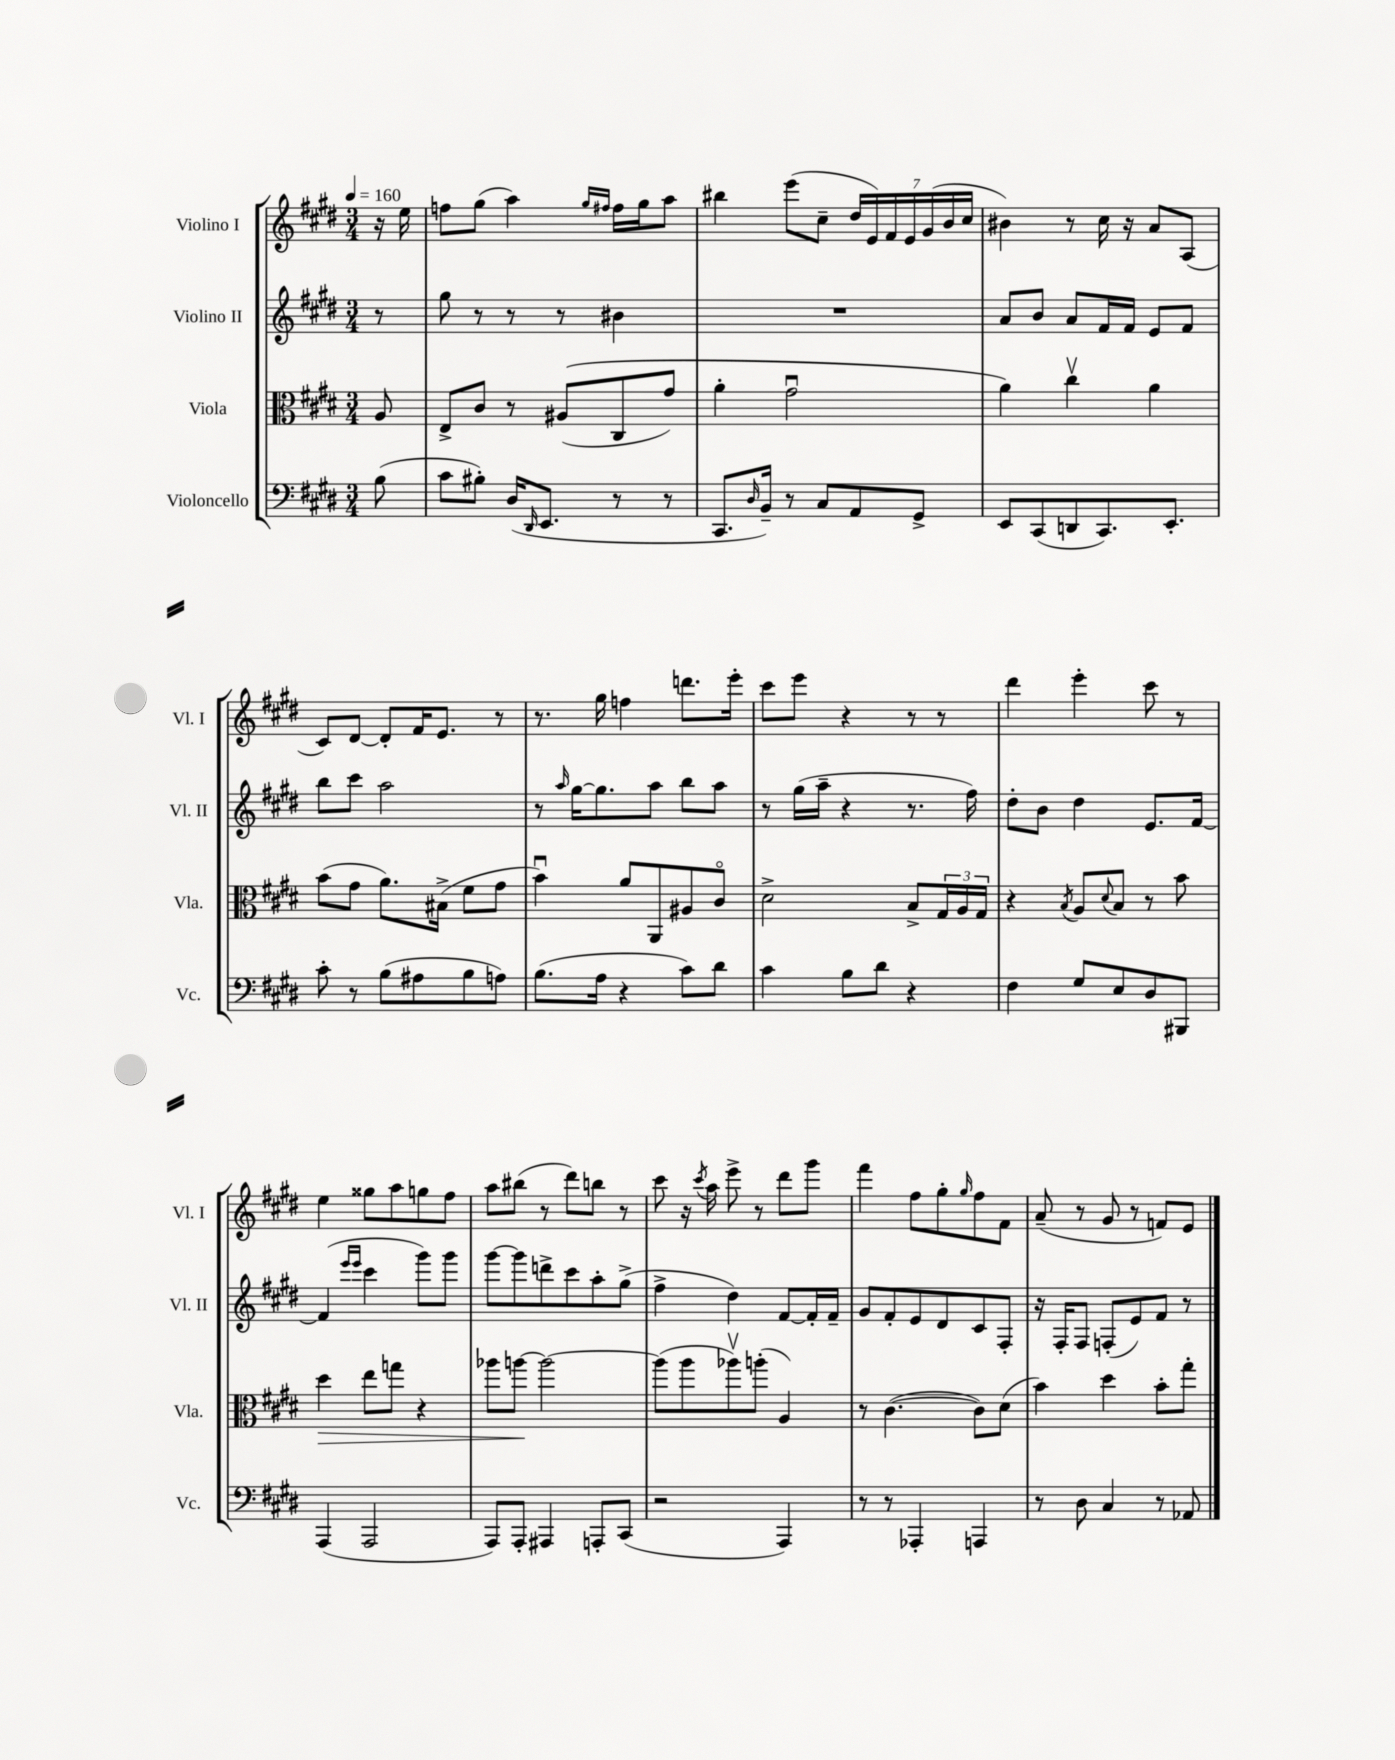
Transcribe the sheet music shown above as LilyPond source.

<<
\new StaffGroup <<
\new Staff = "s0" \with { instrumentName = "Violino I" shortInstrumentName = "Vl. I" } {
    \clef treble \key e \major \numericTimeSignature \time 3/4 \partial 8 \tempo 4 = 160
    r16 e''16 |
    f''8 gis''8( a''4) \grace { gis''16 fis''16 } fis''16 gis''16 a''8 |
    bis''4 e'''8( cis''8-- \tuplet 7/4 { dis''16 e'16) fis'16 e'16 gis'16( b'16 cis''16 } |
    bis'4) r8 cis''16 r16 a'8 a8( |
    cis'8) dis'8~ dis'8-. fis'16 e'8. r8 |
    r8. gis''16 f''4 d'''8. e'''16-. |
    cis'''8 e'''8 r4 r8 r8 |
    dis'''4 e'''4-. cis'''8 r8 |
    e''4 gisis''8 a''8 g''8 fis''8 |
    a''8 bis''8( r8 dis'''8) b''8 r8 |
    cis'''8 r16 \acciaccatura { cis'''8 } a''16 e'''8-> r8 dis'''8 gis'''8 |
    fis'''4 fis''8 gis''8-. \grace { gis''16 } fis''8 fis'8 |
    a'8--( r8 gis'8 r8 f'8) e'8 \bar "|." |
}
\new Staff = "s1" \with { instrumentName = "Violino II" shortInstrumentName = "Vl. II" } {
    \clef treble \key e \major \numericTimeSignature \time 3/4 \partial 8
    r8 |
    gis''8 r8 r8 r8 bis'4 |
    R2. |
    a'8 b'8 a'8 fis'16 fis'16 e'8 fis'8 |
    b''8 cis'''8 a''2 |
    r8 \grace { a''16 } gis''16~ gis''8. a''8 b''8 a''8 |
    r8 gis''16( a''16-- r4 r8. fis''16) |
    dis''8-. b'8 dis''4 e'8. fis'16~ |
    fis'4( \grace { e'''16 e'''16 } cis'''4 gis'''8) gis'''8 |
    gis'''8~ gis'''8 d'''8-> cis'''8 a''8-. gis''8->( |
    fis''4-> dis''4) fis'8~ fis'16-. fis'16-- |
    gis'8 fis'8-. e'8 dis'8 cis'8 fis8-. |
    r16 fis16-. fis8 f8-.( e'8) fis'8 r8 \bar "|." |
}
\new Staff = "s2" \with { instrumentName = "Viola" shortInstrumentName = "Vla." } {
    \clef alto \key e \major \numericTimeSignature \time 3/4 \partial 8
    a8 |
    e8-> cis'8 r8 ais8(\( cis8 gis'8) |
    a'4-. gis'2\downbow |
    a'4\) cis''4\upbow a'4 |
    b'8( gis'8 a'8.) bis16->( fis'8 gis'8 |
    b'4\downbow) a'8 a,8 ais8 cis'8\flageolet |
    dis'2-> b8-> \tuplet 3/2 { gis16 a16 gis16 } |
    r4 \acciaccatura { b8 } a8 \appoggiatura { dis'8 } b8 r8 b'8 |
    dis''4\> e''8 g''8 r4 |
    aes''8 a''8~\! a''2~ |
    a''8( a''8 aes''8\upbow) a''8-.( a4) |
    r8 cis'4.~( cis'8) dis'8( |
    b'4) dis''4 b'8-. gis''8-. \bar "|." |
}
\new Staff = "s3" \with { instrumentName = "Violoncello" shortInstrumentName = "Vc." } {
    \clef bass \key e \major \numericTimeSignature \time 3/4 \partial 8
    b8( |
    cis'8 bis8-.) dis16( \grace { dis,16 } e,8. r8 r8 |
    cis,8. \grace { dis16 } b,16--) r8 cis8 a,8 gis,8-> |
    e,8 cis,8( d,8 cis,8.) e,8.-. |
    cis'8-. r8 b8( ais8 b8 a8) |
    b8.( a16 r4 cis'8) dis'8 |
    cis'4 b8 dis'8 r4 |
    fis4 gis8 e8 dis8 bis,,8 |
    a,,4( a,,2 |
    a,,8) a,,8-. ais,,4 a,,8-. cis,8( |
    r2 a,,4) |
    r8 r8 aes,,4-. a,,4 |
    r8 dis8 cis4 r8 aes,8 \bar "|." |
}
>>
>>
\layout { \context { \Score \remove "Bar_number_engraver" } }
